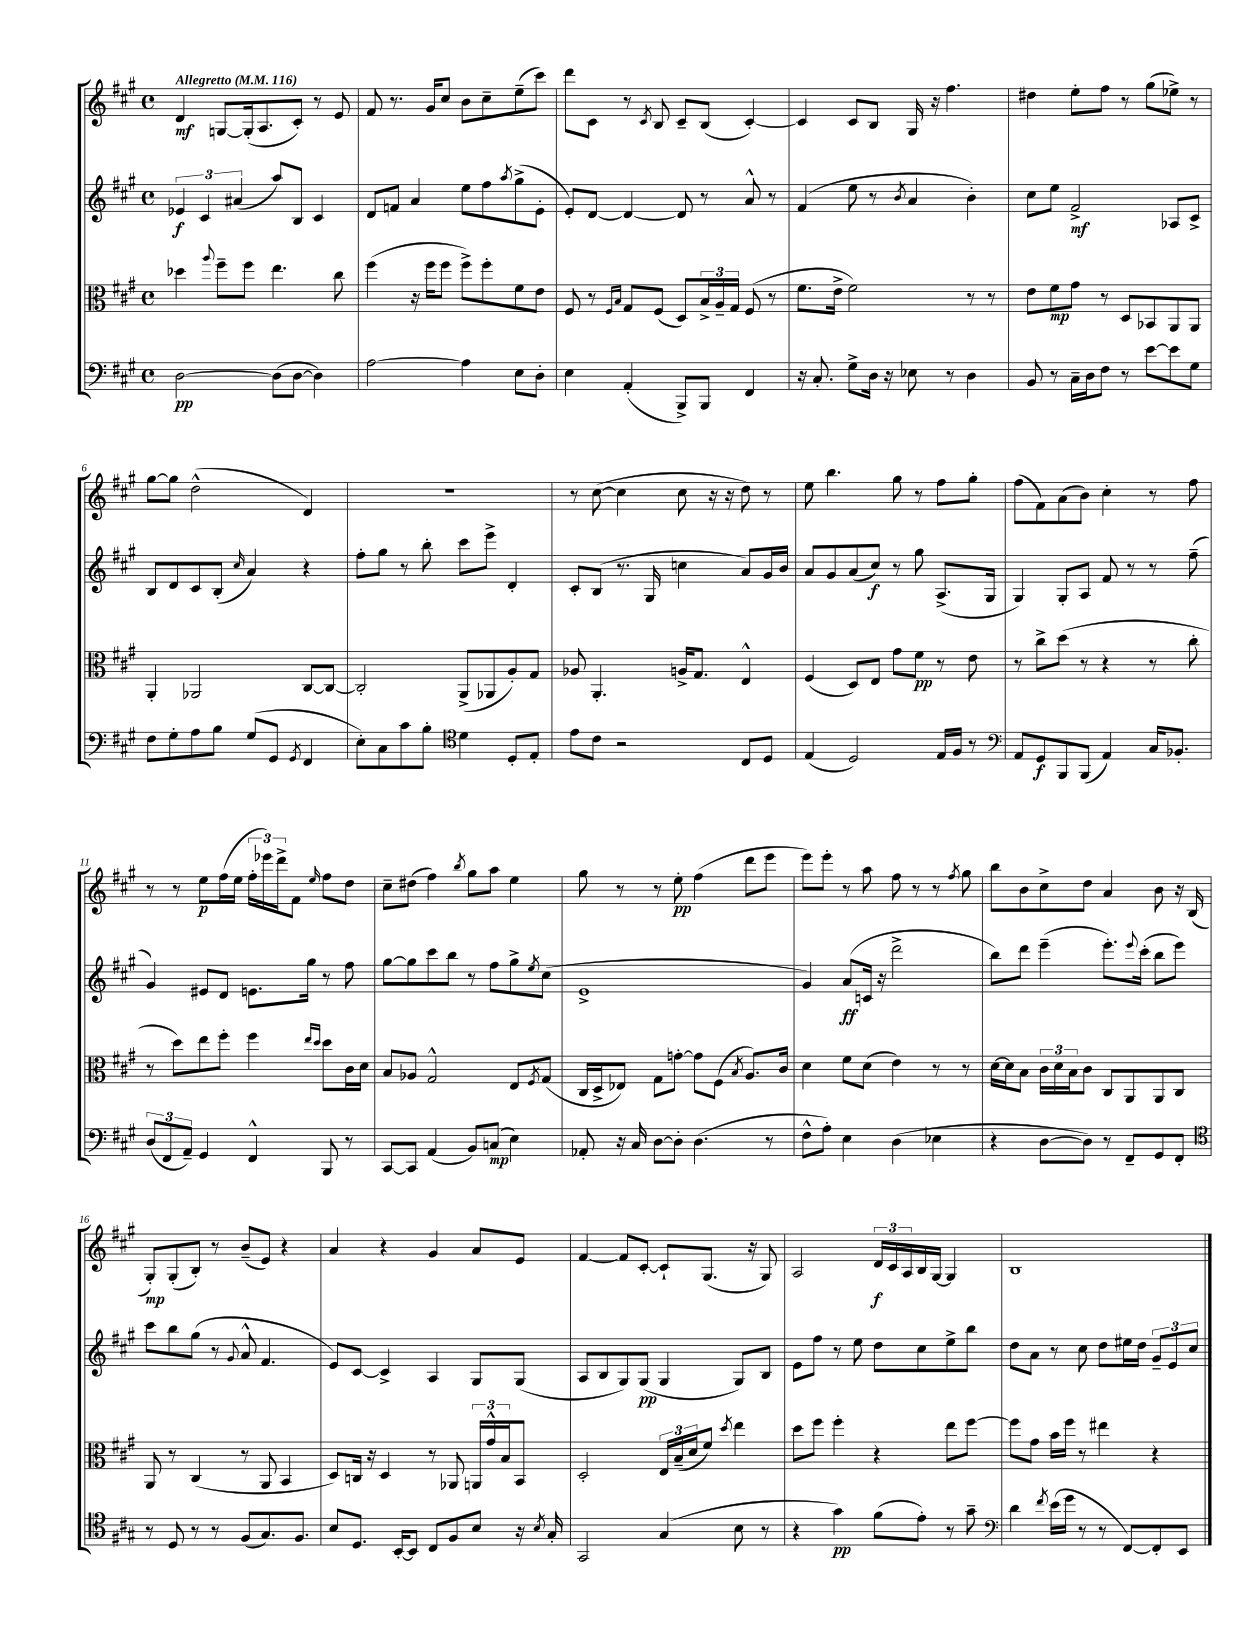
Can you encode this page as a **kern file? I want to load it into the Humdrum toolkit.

**kern	**dynam	**kern	**dynam	**kern	**dynam	**kern	**dynam
*part4	*part4	*part3	*part3	*part2	*part2	*part1	*part1
*staff4	*staff4	*staff3	*staff3	*staff2	*staff2	*staff1	*staff1
*clefF4	*	*clefC3	*	*clefG2	*	*clefG2	*
*k[f#c#g#]	*	*k[f#c#g#]	*	*k[f#c#g#]	*	*k[f#c#g#]	*
*M4/4	*	*M4/4	*	*M4/4	*	*M4/4	*
*met(c)	*	*met(c)	*	*met(c)	*	*met(c)	*
*MM116	*	*MM116	*	*MM116	*	*MM116	*
=1	=1	=1	=1	=1	=1	=1	=1
!	!	!	!	!	!	!LO:TX:a:B:t=Allegretto	!
[2D\	pp	4dd-X\	.	6e-X/	f	4d/	mf
.	.	.	.	6c#/	.	.	.
.	.	8qqaa/	.	.	.	.	.
.	.	8ff#~\L	.	.	.	[8Gn/L	.
.	.	.	.	(6a#X/	.	.	.
.	.	8ff#\J	.	.	.	(16G'/k]	.
.	.	.	.	.	.	8.A/	.
(8D\L]	.	4.ee\	.	8aa/L)	.	.	.
[8D\J	.	.	.	8B/J	.	8c#'/J)	.
4D\])	.	.	.	4c#/	.	8r	.
.	.	8cc#\	.	.	.	8e/	.
=2	=2	=2	=2	=2	=2	=2	=2
[2A\	.	(4ff#\	.	8d/L	.	8f#/	.
.	.	.	.	8fn/J	.	8.r	.
.	.	16r	.	4a/	.	.	.
.	.	16ff#\KL	.	.	.	16g#/KL	.
.	.	8ff#\J	.	.	.	8cc#/J	.
4A\]	.	8ff#^\L)	.	8ee\L	.	8b\L	.
.	.	8ff#'\	.	8ff#\	.	8cc#~\	.
.	.	.	.	8qaa/	.	.	.
8E\L	.	8f#\	.	(8gg#^\	.	(8ee~\	.
8D'\J	.	8e\J	.	8e'\J	.	8ccc#\J)	.
=3	=3	=3	=3	=3	=3	=3	=3
4E\	.	8F#/	.	8e'/L)	.	8ddd\L	.
.	.	8r	.	[8d/J	.	8c#\J	.
.	.	16qqF#/LL	.	.	.	.	.
.	.	16qqB/JJ	.	.	.	.	.
(4AA'/	.	8G#/L	.	4d/_	.	8r	.
.	.	.	.	.	.	8qc#/	.
.	.	(8F#/J	.	.	.	8B/	.
8BBB^/L)	.	8D/L)	.	8d/]	.	8c#~/L	.
8BBB/J	.	24B^/L	.	8r	.	(8B/J	.
.	.	24A~/	.	.	.	.	.
.	.	24G#/JJ	.	.	.	.	.
4FF#/	.	(8F#/	.	8a^^/	.	[4c#'/)	.
.	.	8r	.	8r	.	.	.
=4	=4	=4	=4	=4	=4	=4	=4
16r	.	8.f#\L	.	(4f#/	.	4c#/]	.
8.C#'/	.	.	.	.	.	.	.
.	.	16e^\Jk	.	.	.	.	.
8G#^\L	.	2f#\)	.	8ee\	.	8c#/L	.
16D\Jk	.	.	.	8r	.	8B/J	.
16r	.	.	.	.	.	.	.
.	.	.	.	8qb/	.	.	.
8E-X\	.	.	.	4a/	.	16G#/	.
.	.	.	.	.	.	16r	.
8r	.	.	.	.	.	4.ff#\	.
4D\	.	8r	.	4b'\)	.	.	.
.	.	8r	.	.	.	.	.
=5	=5	=5	=5	=5	=5	=5	=5
8BB/	.	8e\L	.	8cc#\L	.	4dd#X\	.
8r	.	8f#\	mp	8ee\J	.	.	.
16C#~\LL	.	8g#\J	.	2f#^/	mf	8ee'\L	.
16D\J	.	.	.	.	.	.	.
8F#\J	.	8r	.	.	.	8ff#\J	.
8r	.	8D/L	.	.	.	8r	.
[8e\L	.	8BB-X/	.	.	.	(8gg#\L	.
8e\]	.	8AA/	.	8A-X/L	.	8ee-X^\J)	.
8G#\J	.	8AA/J	.	8c#^/J	.	8r	.
!!LO:LB:g=z
=6	=6	=6	=6	=6	=6	=6	=6
8F#\L	.	4AA'/	.	8B/L	.	[8gg#\L	.
8G#'\	.	.	.	8d/	.	8gg#\J]	.
8A\	.	2AA-X/	.	8c#/	.	(2dd^^\	.
8B\J	.	.	.	(8B'/J	.	.	.
.	.	.	.	16qqcc#/	.	.	.
(8G#/L	.	.	.	4a/)	.	.	.
8GG#/J	.	.	.	.	.	.	.
8qGG#/	.	.	.	.	.	.	.
4FF#/	.	[8C#/L	.	4r	.	4d/)	.
.	.	8C#/J_	.	.	.	.	.
=7	=7	=7	=7	=7	=7	=7	=7
8E'\L)	.	2C#'/]	.	8ff#'\L	.	1r	.
8C#\	.	.	.	8gg#\J	.	.	.
8c#\	.	.	.	8r	.	.	.
8B'\J	.	.	.	8bb'\	.	.	.
*clefC4	*	*	*	*	*	*	*
4d\	.	(8AA^/L	.	8ccc#\L	.	.	.
.	.	8AA-X/	.	8eee^\J	.	.	.
8D'/L	.	8A'/)	.	4d'/	.	.	.
8E'/J	.	8G#/J	.	.	.	.	.
=8	=8	=8	=8	=8	=8	=8	=8
8e\L	.	8A-X/	.	8c#'/L	.	8r	.
8c#\J	.	4.AA'/	.	(8B/J	.	([8cc#\	.
2r	.	.	.	8.r	.	4cc#\]	.
.	.	.	.	16G#/	.	.	.
.	.	16An^/KL	.	4ccn\	.	8cc#\	.
.	.	8.G#/J	.	.	.	.	.
.	.	.	.	.	.	16r	.
.	.	.	.	.	.	16r	.
8C#/L	.	4E^^/	.	8a/L)	.	8dd\)	.
8D/J	.	.	.	16g#/L	.	8r	.
.	.	.	.	16b/JJ	.	.	.
=9	=9	=9	=9	=9	=9	=9	=9
(4E/	.	(4F#/	.	8a/L	.	8ee\	.
.	.	.	.	8g#/	.	4.bb\	.
2D/)	.	8D/L)	.	(8a/	.	.	.
.	.	8E/J	.	8cc#/J)	f	.	.
.	.	8g#\L	.	8r	.	8gg#\	.
.	.	8f#\J	pp	8gg#\	.	8r	.
16E/LL	.	8r	.	(8.A^/L	.	8ff#\L	.
16F#/JJ	.	.	.	.	.	.	.
8r	.	8e\	.	.	.	8gg#'\J	.
.	.	.	.	16G#/Jk	.	.	.
=10	=10	=10	=10	=10	=10	=10	=10
*clefF4	*	*	*	*	*	*	*
8AA/L	.	8r	.	4G#/)	.	(8ff#\L	.
8GG#/	f	8cc#^\L	.	.	.	8f#\)	.
8BBB/	.	(8dd\J	.	8G#'/L	.	(8a\	.
(8BBB/J	.	8r	.	8A/J	.	8b\J)	.
4AA/)	.	4r	.	8f#/	.	4cc#'\	.
.	.	.	.	8r	.	.	.
16C#/KL	.	8r	.	8r	.	8r	.
8.BB-X'/J	.	.	.	.	.	.	.
.	.	8cc#'\	.	(8ff#~\	.	8ff#\	.
!!LO:LB:g=z
=11	=11	=11	=11	=11	=11	=11	=11
(12D/L	.	8r	.	4g#/)	.	8r	.
12FF#/	.	.	.	.	.	.	.
.	.	8dd\L)	.	.	.	8r	.
12AA~/J)	.	.	.	.	.	.	.
4GG#/	.	8ee\	.	8e#X/L	.	8ee\L	p
.	.	8ff#'\J	.	8d/J	.	(16ff#\L	.
.	.	.	.	.	.	16ee\JJ	.
4FF#^^/	.	4ff#\	.	8.en\L	.	24ff#'\LL	.
.	.	.	.	.	.	24eee-X\)	.
.	.	.	.	.	.	24ddd^\J	.
.	.	.	.	.	.	8f#\J	.
.	.	.	.	16gg#\Jk	.	.	.
.	.	16qqee/LL	.	.	.	.	.
.	.	16qqdd/JJ	.	.	.	16qqee/	.
8BBB/	.	8dd\L	.	8r	.	8ff#\L	.
8r	.	16c#\L	.	8ff#\	.	8dd\J	.
.	.	16d\JJ	.	.	.	.	.
=12	=12	=12	=12	=12	=12	=12	=12
[8CC#/L	.	8B/L	.	[8gg#\L	.	8cc#~\L	.
8CC#/J]	.	8A-X/J	.	8gg#\]	.	(8dd#X\J	.
(4AA/	.	2G#^^/	.	8ccc#\	.	4ff#\)	.
.	.	.	.	8bb\J	.	.	.
.	.	.	.	.	.	8qbb/	.
8BB/L)	.	.	.	8r	.	8gg#\L	.
(8Cn/J	mp	.	.	8ff#\L	.	8aa\J	.
4E\)	.	8E/L	.	8gg#^\	.	4ee\	.
.	.	8qF#/	.	8qee/	.	.	.
.	.	(8G#/J	.	(8cc#\J	.	.	.
=13	=13	=13	=13	=13	=13	=13	=13
8AA-X'/	.	16C#/LL	.	1e^	.	8gg#\	.
.	.	16D^/J	.	.	.	.	.
16r	.	8E-X/J)	.	.	.	8r	.
16C#/	.	.	.	.	.	.	.
[8D\L	.	8G#\L	.	.	.	8r	.
8D'\J]	.	[8gn'\J	.	.	.	8ee'\	pp
(4.D\	.	8g\L]	.	.	.	(4ff#\	.
.	.	(8F#\J	.	.	.	.	.
.	.	8qB/	.	.	.	.	.
.	.	8.A/L)	.	.	.	8ddd\L	.
8r	.	.	.	.	.	8eee\J	.
.	.	16c#/Jk	.	.	.	.	.
=14	=14	=14	=14	=14	=14	=14	=14
8F#^^\L	.	4d\	.	4g#/)	.	8eee\L)	.
8A'\J)	.	.	.	.	.	8eee'\J	.
4E\	.	8f#\L	.	(8a/L	ff	8r	.
.	.	(8d\J	.	16cn/Jk	.	8aa\	.
.	.	.	.	16r	.	.	.
(4D\	.	4e\)	.	2ddd^\	.	8ff#\	.
.	.	.	.	.	.	8r	.
4E-X\	.	8r	.	.	.	8r	.
.	.	.	.	.	.	8qff#/	.
.	.	8r	.	.	.	8gg#\	.
=15	=15	=15	=15	=15	=15	=15	=15
4r	.	[16d\LL	.	8bb\L)	.	8bb\L	.
.	.	16d\J]	.	.	.	.	.
.	.	8B\J	.	8ddd\J	.	8b\	.
[8D\L	.	24c#\LL	.	(4eee~\	.	8cc#^\	.
.	.	24d\	.	.	.	.	.
.	.	24B\J	.	.	.	.	.
8D\J])	.	8c#\J	.	.	.	8dd\J	.
8r	.	8C#/L	.	8.eee'\L)	.	4a/	.
8FF#~/L	.	8AA/	.	.	.	.	.
.	.	.	.	8qqeee/	.	.	.
.	.	.	.	(16ccc#'\Jk	.	.	.
8GG#/	.	8AA/	.	8bb\L	.	8b\	.
8FF#'/J	.	8C#/J	.	8eee\J)	.	16r	.
.	.	.	.	.	.	(16B/	.
!!LO:LB:g=z
=16	=16	=16	=16	=16	=16	=16	=16
*clefC4	*	*	*	*	*	*	*
8r	.	8AA/	.	8ccc#\L	.	8G#'/L)	mp
8D/	.	8r	.	8bb\	.	(8G#'/	.
8r	.	(4C#/	.	(8gg#\J	.	8B'/J)	.
8r	.	.	.	8r	.	8r	.
.	.	.	.	8qqg#/	.	.	.
(8F#/L	.	8r	.	8a^^/	.	(8b~/L	.
8.G#/)	.	8AA/	.	4.f#/	.	8e/J)	.
.	.	4BB/	.	.	.	4r	.
8.F#/J	.	.	.	.	.	.	.
=17	=17	=17	=17	=17	=17	=17	=17
8B/L	.	8D/L)	.	8e/L)	.	4a/	.
8.D/J	.	16Cn/Jk	.	[8c#/J	.	.	.
.	.	16r	.	.	.	.	.
.	.	4D/	.	4c#^/]	.	4r	.
[16BB'/KL	.	.	.	.	.	.	.
8BB/J]	.	.	.	.	.	.	.
8C#/L	.	8r	.	4A/	.	4g#/	.
8F#/	.	8AA-X/	.	.	.	.	.
8B/J	.	24AAn/LL	.	8G#/L	.	8a/L	.
.	.	24g#^^/	.	.	.	.	.
.	.	24B/J	.	.	.	.	.
16r	.	8BB/J	.	(8G#/J	.	8e/J	.
8qB/	.	.	.	.	.	.	.
16G#'/	.	.	.	.	.	.	.
=18	=18	=18	=18	=18	=18	=18	=18
2GG#/	.	2D'/	.	8A/L	.	[4f#/	.
.	.	.	.	8B/	.	.	.
.	.	.	.	8G#/)	.	8f#/L]	.
.	.	.	.	(8G#/J	pp	[8c#'/J	.
(4G#/	.	24E/LL	.	4G#/	.	8c#`/L]	.
.	.	(24B~/	.	.	.	.	.
.	.	24d/J	.	.	.	.	.
.	.	8f#/J)	.	.	.	(8.G#/J	.
.	.	8qdd/	.	.	.	.	.
8B\	.	4ee\	.	8G#/L)	.	.	.
.	.	.	.	.	.	16r	.
8r	.	.	.	8B/J	.	8G#/)	.
=19	=19	=19	=19	=19	=19	=19	=19
4r	.	8dd\L	.	8e\L	.	2A/	.
.	.	8ff#\J	.	8ff#\J	.	.	.
4g#\)	pp	4ff#'\	.	8r	.	.	.
.	.	.	.	8ee\	.	.	.
(8f#\L	.	4r	.	8dd\L	.	24d/LL	f
.	.	.	.	.	.	24c#/	.
.	.	.	.	.	.	24A/	.
8e'\J)	.	.	.	8cc#\	.	16B/	.
.	.	.	.	.	.	[16G#/JJ	.
8r	.	8ee\L	.	8ee^\	.	4G#/]	.
8g#~\	.	[8ff#\J	.	8bb\J	.	.	.
=20	=20	=20	=20	=20	=20	=20	=20
*clefF4	*	*	*	*	*	*	*
4d\	.	8ff#\L]	.	8dd\L	.	1B	.
.	.	8g#\J	.	8a\J	.	.	.
8qf#/	.	.	.	.	.	.	.
(16e\LL	.	16b\LL	.	8r	.	.	.
16g#\JJ	.	16ff#\JJ	.	.	.	.	.
8r	.	8r	.	8cc#\	.	.	.
8r	.	4ee#X\	.	8dd\L	.	.	.
[8FF#/L)	.	.	.	16ee#X\L	.	.	.
.	.	.	.	16dd\JJ	.	.	.
8FF#'/]	.	4r	.	12g#~/L	.	.	.
.	.	.	.	12e/	.	.	.
8EE/J	.	.	.	.	.	.	.
.	.	.	.	12cc#/J	.	.	.
==	==	==	==	==	==	==	==
*-	*-	*-	*-	*-	*-	*-	*-
